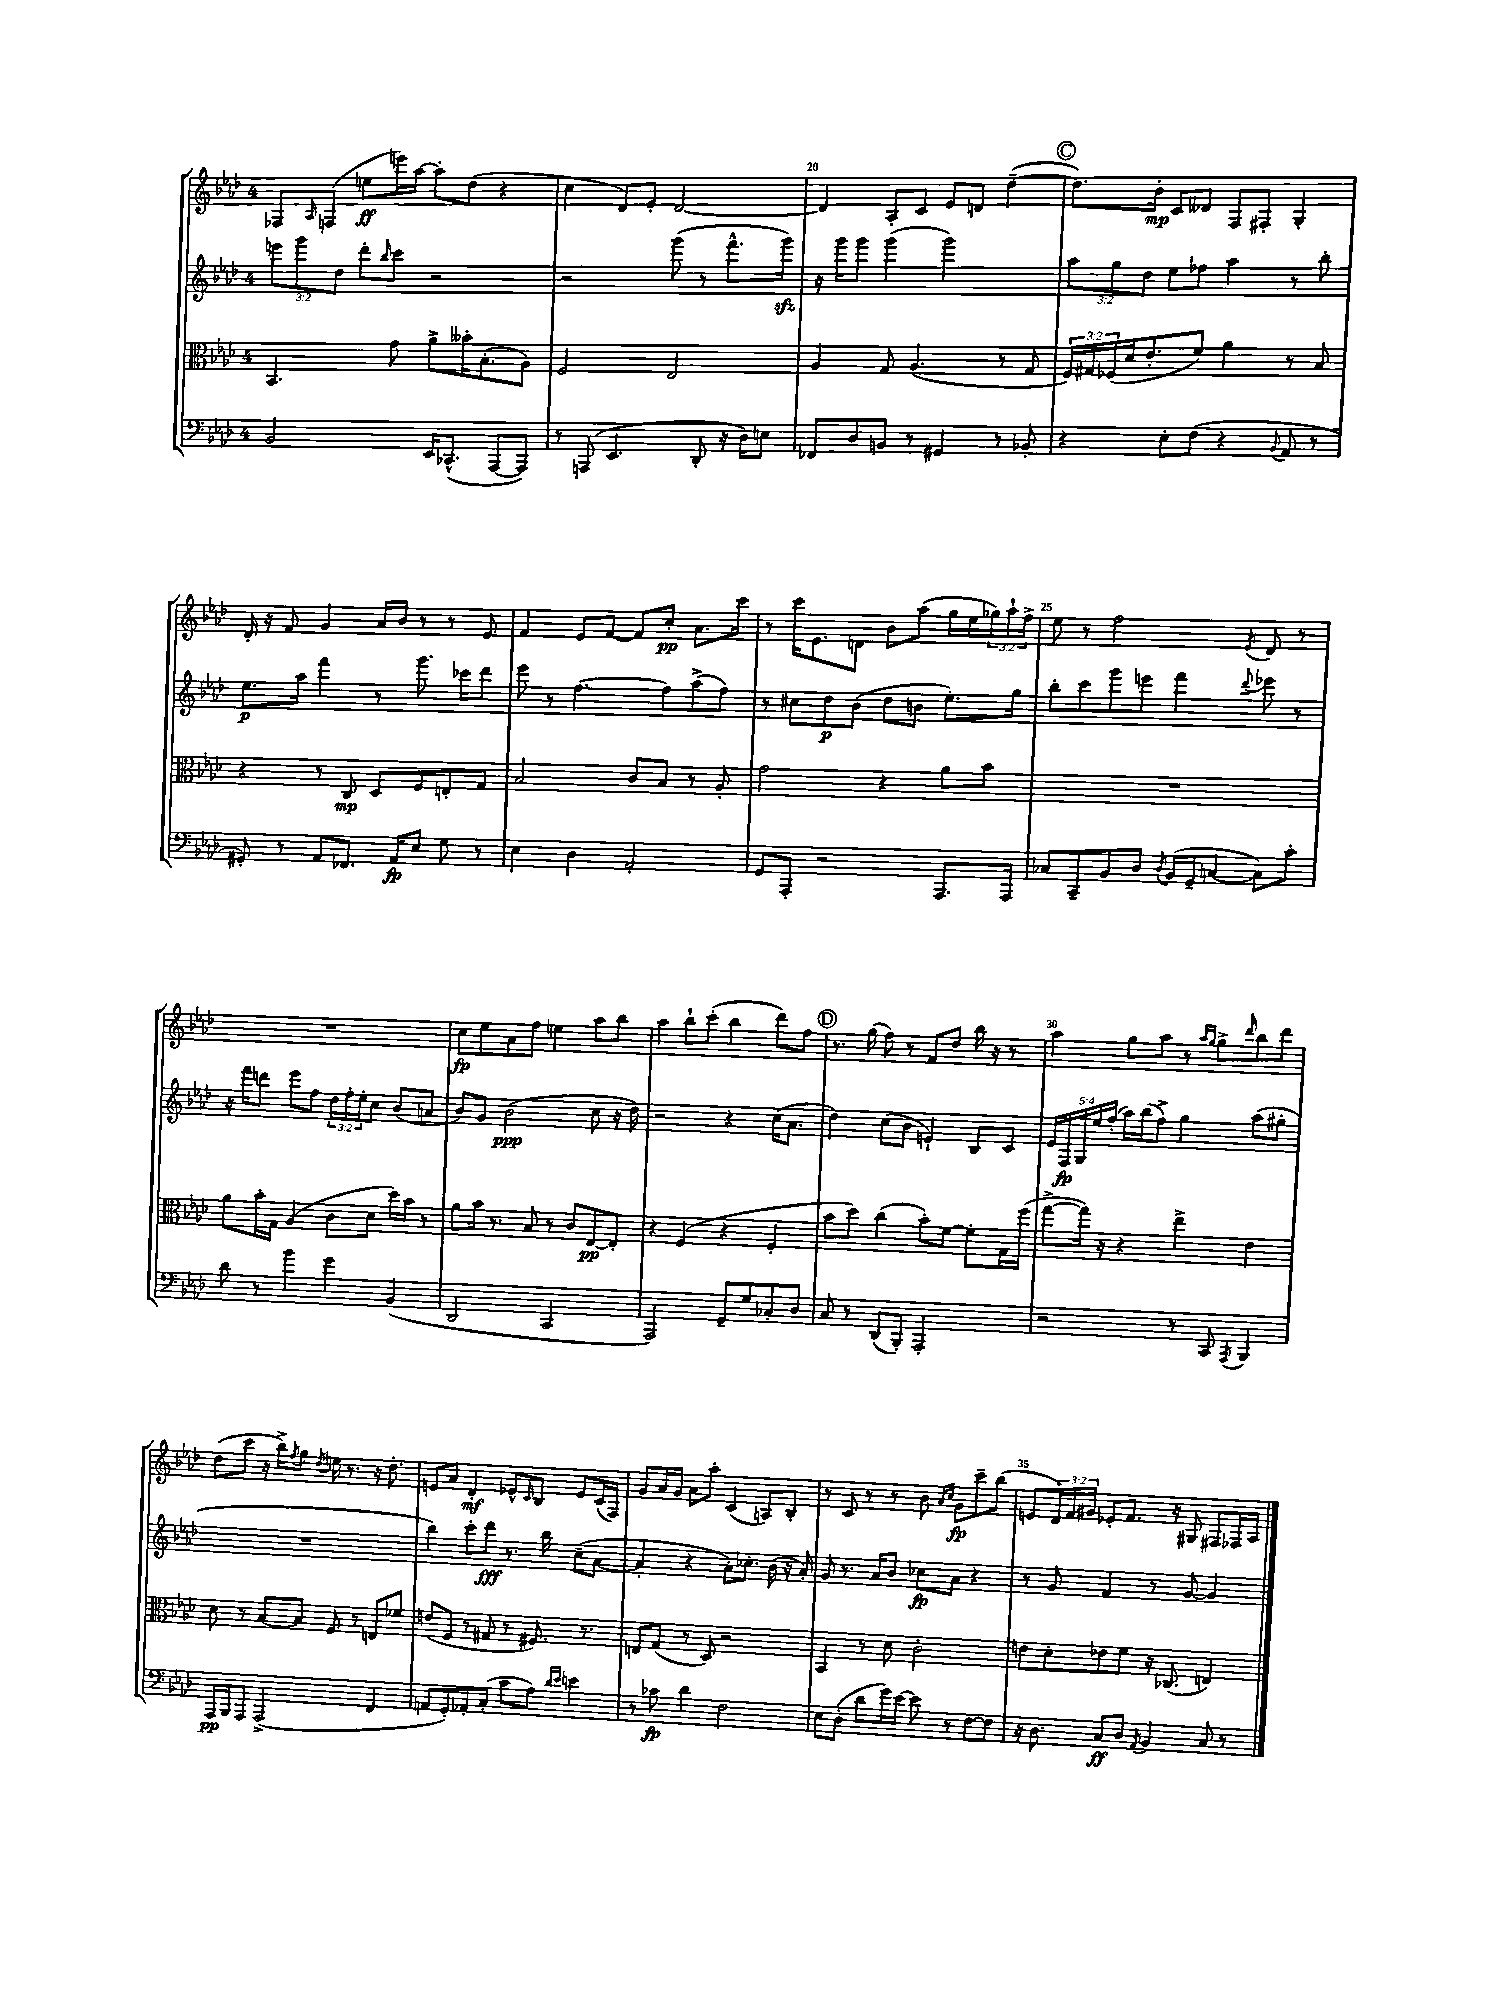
<<
\new StaffGroup <<
\new Staff = "s0" {
    \clef treble \key aes \major \once \override Staff.TimeSignature.style = #'single-digit \time 4/4 \override Staff.TupletNumber.text = #tuplet-number::calc-fraction-text
    fes8 \grace { aes16 } f8( e''8\ff e'''16) aes''16~ aes''8-. des''8( r4 |
    c''4 des'8) ees'8-. des'2~ |
    des'4 aes8-. c'8 ees'8 d'8 des''4~--( |
    \mark \markup { \circle "C" } des''8.) bes'16-.\mp c'8 deses'8 f8 fis8-. g4-. |
    des'16-. r16 f'8 g'4 aes'16 bes'16 r8 r8 ees'8 |
    f'4 ees'8 f'8~ f'8 c''8-.\pp aes'8. c'''16 |
    r8 c'''16 ees'8. d'8 bes'8 aes''8( g''16 ees''16 \tuplet 3/2 { ges''16) aes''16-! f''16-> } |
    ees''8 r8 f''2 \acciaccatura { ees'8 } des'8 r8 |
    R1 |
    c''8\fp ees''8 aes'8 f''8 e''4 aes''8 bes''8 |
    aes''4 bes''8-! c'''8-.( bes''4 des'''8) f''8 |
    \mark \markup { \circle "D" } r8. g''16( f''8) r8 f'8 des''8 bes''16 r16 r8 |
    aes''4 g''8 aes''8 r8 \grace { aes''16 g''16 } g''8-> \grace { des'''16 } bes''8 des'''8 |
    des''8( c'''8 r16 bes''16->) \acciaccatura { f''8 } g''8 \acciaccatura { des''8 } e''16 r8. r16 des''8.-. |
    e'8 aes'8 des'4-.\mf ees'8-^ \grace { c'16 } bes8 ees'8 c'16( f16) |
    g'8 aes'16 g'16 aes'8 aes''8-. c'4( a8) bes8-. |
    r8 c'8 r8 r8 bes'8 \grace { aes'16 c''16 } g'8\fp c'''8-- bes''8( |
    e'8 \tuplet 3/2 { des'16) f'16 gis'16 } ees'8-. f'8. r16 gis8 fis8 fes16 aes16 \bar "|." |
}
\new Staff = "s1" {
    \clef treble \key aes \major \once \override Staff.TimeSignature.style = #'single-digit \time 4/4 \override Staff.TupletNumber.text = #tuplet-number::calc-fraction-text
    \tuplet 3/2 { e'''8 g'''8 des''8 } des'''8-. \grace { bes''16 } c'''8 r2 |
    r2 g'''8( r8 f'''8.-^ g'''16\sfz) |
    r16 g'''16 g'''8 g'''4( g'''2) |
    \mark \markup { \circle "C" } \tuplet 3/2 { aes''8 g''8 des''8 } ees''8 fes''8 aes''4 r8 bes''8-. |
    ees''8.\p aes''16 f'''4 r8 g'''8. ces'''16 des'''8 |
    ees'''8 r8 f''4.~ f''8 aes''8->( f''8) |
    r8 cis''8 des''8\p bes'8( des''8 b'8 ees''8.-.) g''16 |
    bes''8-. c'''8 g'''8 e'''8 f'''4 \appoggiatura { des'''8 } ees'''8 r8 |
    r16 f'''16 d'''8 ees'''8 f''8 \tuplet 3/2 { des''16 f''16-. ees''16-. } c''8 bes'8( a'8 |
    bes'8) g'8 bes'2\ppp( c''8 r16 des''16) |
    r2 r4 c''16( aes'8. |
    \mark \markup { \circle "D" } des''4) c''8( bes'8 e'4-!) bes8 c'8 |
    \tuplet 5/4 { ees'16 f16\fp g16 ees''16 f''16-.( } aes''16) bes''16( f''8->) g''4 aes''8( gis''8-. |
    R1 |
    bes''4) c'''8-. des'''8\fff r8. bes''16 c''8--( aes'8~ |
    aes'4-. r4 aes'8-.) ces''8.-. bes'16( r16 aes'16-.) |
    g'8 r8. aes'16 bes'8 ces''8\fp aes'8 r4 |
    r8 g'8 f'4 r8 g'8~ g'4 \bar "|." |
}
\new Staff = "s2" {
    \clef alto \key aes \major \once \override Staff.TimeSignature.style = #'single-digit \time 4/4 \override Staff.TupletNumber.text = #tuplet-number::calc-fraction-text
    bes,4. g'8 aes'8-> beses'16-. bes8.-.( aes8) |
    f2 ees2 |
    aes4 g8 aes4.( r8 g8 |
    \mark \markup { \circle "C" } \tuplet 3/2 { f16) gis16 fes16( } des'16 ees'8.-. f'8) aes'4 r8 bes8 |
    r4 r8 c8\mp des8 f8 e8-. g8 |
    bes2 c'8 bes8 r8 aes8-. |
    g'2 r4 aes'8 bes'8 |
    R1 |
    aes'8 bes'16-. g16 aes4( c'8 des'8 des''16) bes'16 r8 |
    aes'8 bes'16 r8. bes8 r8 c'8 ees8~\pp ees8-. |
    r4 f4( r4 f4-. |
    \mark \markup { \circle "D" } bes'8 des''8) c''4( bes'8-.) f'8~ f'8-. g16 f''16( |
    g''8~-> g''16) r16 r4 ees''4-> ees'4 |
    des'8 r8 bes8~ bes8 f8 r8 e8 fes'8 |
    e'8( f8 r8 gis8 r8 fis8.) r8. |
    e8 g8( r8 des8) r2 |
    bes,4 r8 des'8 c'2-. |
    e'8 des'8-. ees'8 f'8 r16 ces8.( e4) \bar "|." |
}
\new Staff = "s3" {
    \clef bass \key aes \major \once \override Staff.TimeSignature.style = #'single-digit \time 4/4
    bes,2 ees,16 ces,8.-^( aes,,8~ aes,,8) |
    r8 a,,8( ees,4. des,8-. r16 des16) e8 |
    fes,8 des8 b,8 r8 gis,4 r8 bes,8-. |
    \mark \markup { \circle "C" } r4 ees8-. f8( r4 \appoggiatura { bes,8 } aes,8 r8 |
    gis,8-.) r8 aes,8 fes,8. aes,16\fp ees8 g8 r8 |
    ees4 des4 aes,2-. |
    g,8 aes,,8-. r2 aes,,8. aes,,16 |
    ces8 c,8-- bes,8 des8 \acciaccatura { des8 } bes,16( g,16-- c8~ c8) c'8-. |
    des'8 r8 bes'4 g'4 bes,4( |
    des,2 c,2 |
    aes,,2) g,8-- g8 ces8-. des8 |
    \mark \markup { \circle "D" } c8 r8 des,8( bes,,8-.) aes,,2-. |
    r2 r8 c,8 \acciaccatura { aes,,8 } bes,,4 |
    aes,,16\pp bes,,16 aes,,8 aes,,2->( f,4 |
    a,8 g,8-.) aes,8-. c8-.( c'8 aes8) \grace { des'16 ees'16 } e'4 |
    r8 ces'8\fp des'4 f2 |
    ees8 des8-.( des'8 g'16) ees'16~ ees'8 r8 f8~ f8 |
    r16 des8. c8\ff des8 \acciaccatura { aes,8 } bes,4 c8 r8 \bar "|." |
}
>>
>>
\layout { \context { \Score currentBarNumber = #18 \override BarNumber.break-visibility = ##(#f #t #t) barNumberVisibility = #(every-nth-bar-number-visible 5) } }
